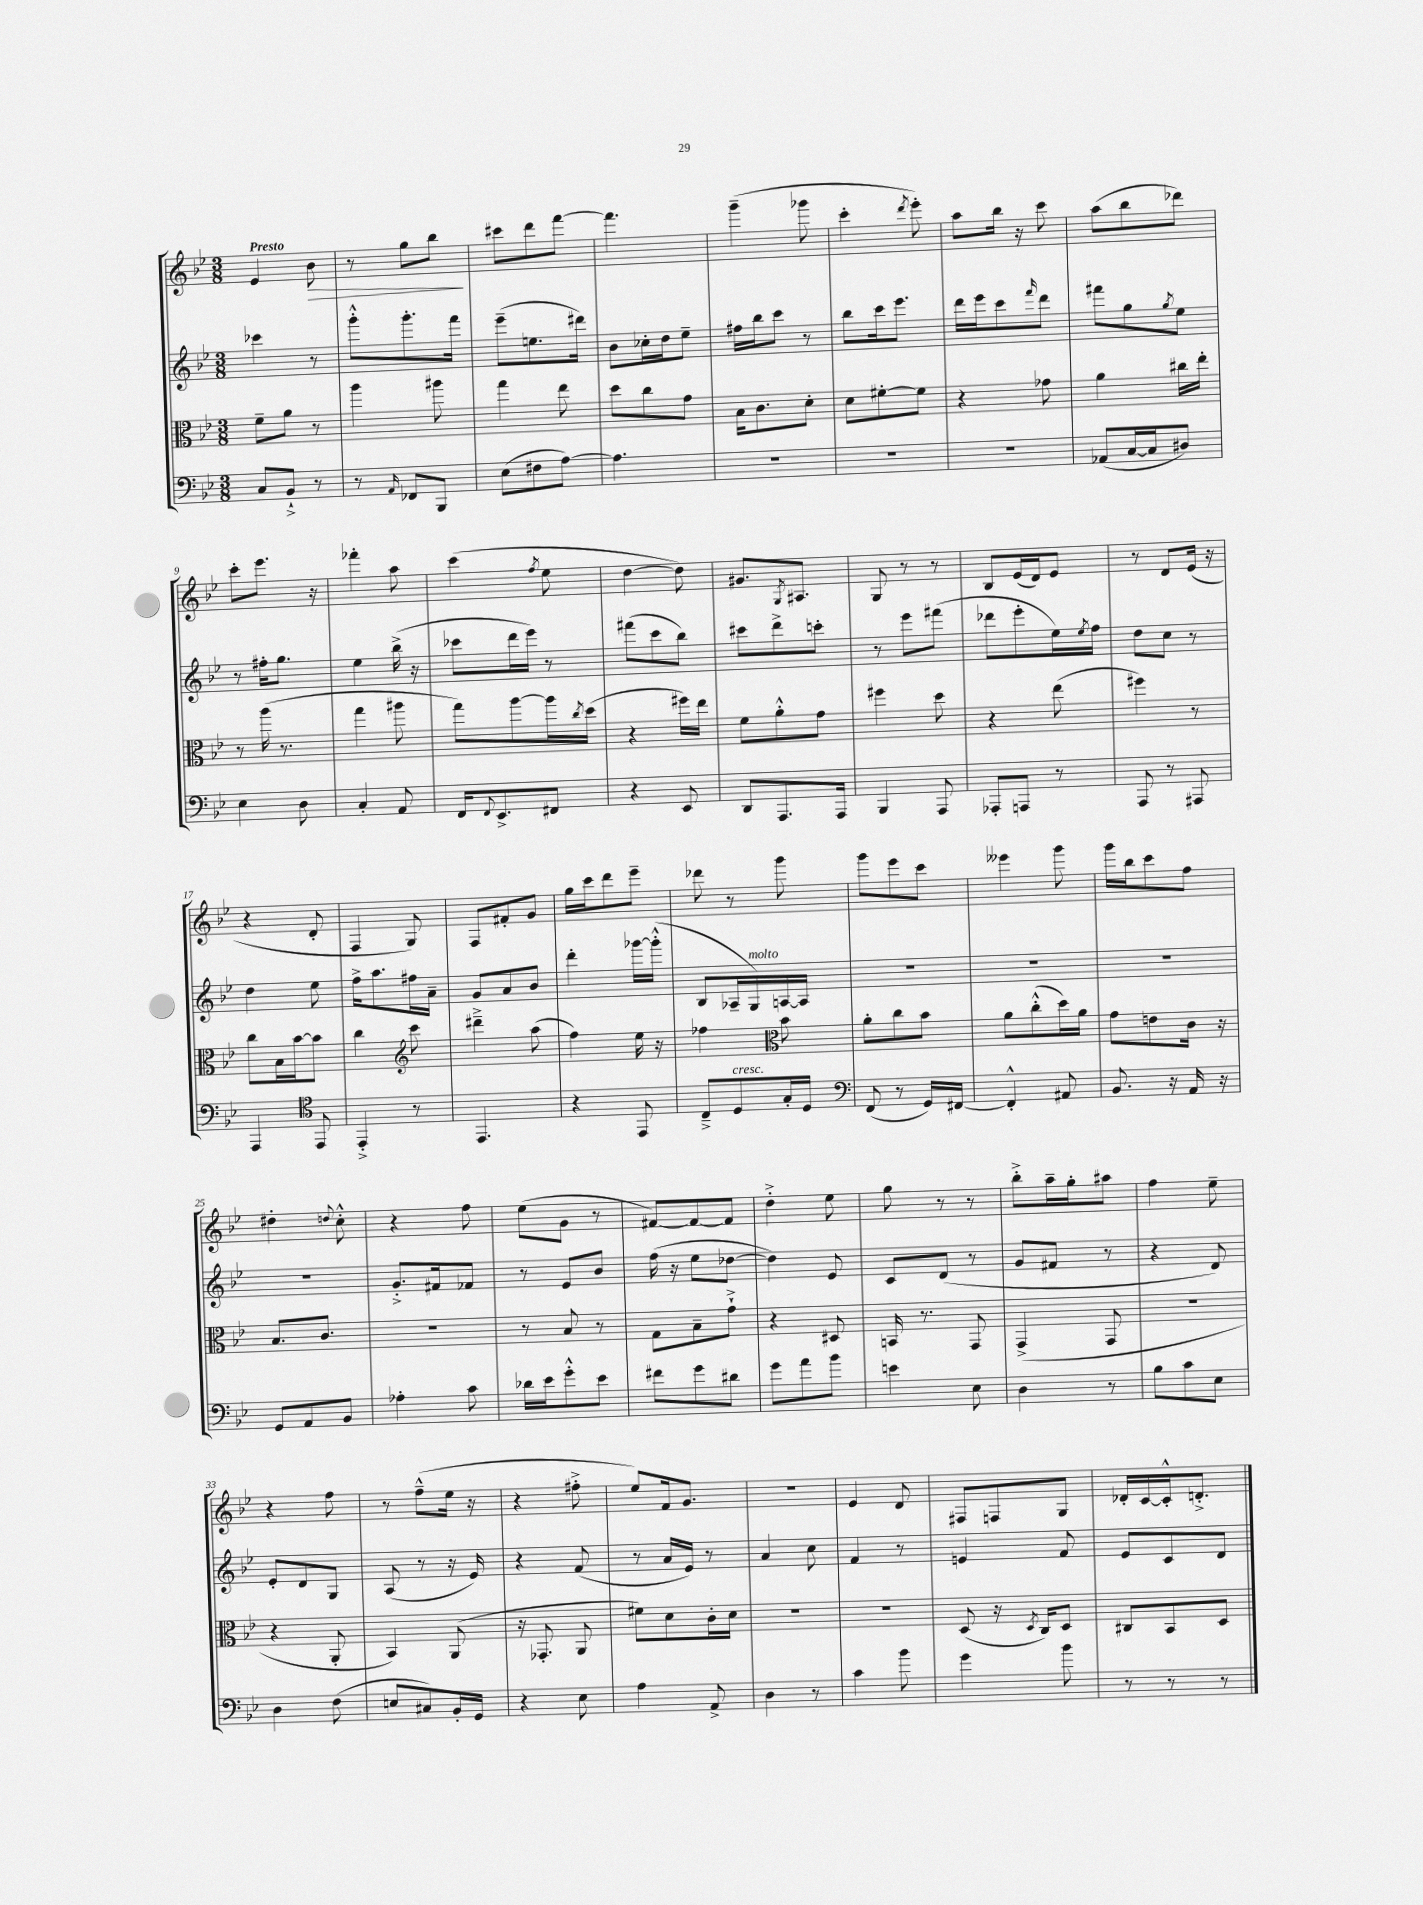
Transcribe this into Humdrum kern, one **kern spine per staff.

**kern	**kern	**kern	**kern
*staff4	*staff3	*staff2	*staff1
*clefF4	*clefC3	*clefG2	*clefG2
*k[b-e-]	*k[b-e-]	*k[b-e-]	*k[b-e-]
*M3/8	*M3/8	*M3/8	*M3/8
8C	8f~	4ccc-	4e-
8BB-`^	8a	.	.
8r	8r	8r	8b-
=	=	=	=
8r	4aa	8ggg'^^	8r
16qqAA	.	.	.
8FF-	.	8.ggg'	8gg
8BBB-	8aa#	.	8bb-
.	.	16fff	.
=	=	=	=
(8E-	4gg	(8eee-~	8ccc#
8F#	.	8.ee	8ddd
[8A)	8ee-	.	[8fff
.	.	16ddd#)	.
=	=	=	=
4.A]	8dd	8b-	4.fff]
.	8cc	16cc-'	.
.	.	16dd	.
.	8g	8ee-~	.
=	=	=	=
4.r	16B-	16ff#	(4ggg~
.	8.c	16bb-	.
.	.	8ccc	.
.	8d'	8r	8ggg-
=	=	=	=
4.r	8d	8bb-	4ccc'
.	[8f#'	16ccc	.
.	.	8.eee-	.
.	.	.	8qddd
.	8f#]	.	8eee-')
=	=	=	=
4.r	4r	16ddd	8aa
.	.	16eee-	.
.	.	8ccc	16bb-
.	.	.	16r
.	.	16qqfff	.
.	8g-	8ddd	8ccc
=	=	=	=
(8AA-	4a	8fff#	(8aa
[16C	.	8gg	8bb-
16C]	.	.	.
.	.	8qgg	.
8D#)	16cc#	8ee-	8ddd-)
.	16ee-'	.	.
=	=	=	=
4E-	8r	8r	8ccc'
.	(16aa	16ff#'	8.eee-
.	8.r	8.gg	.
8D	.	.	.
.	.	.	16r
=	=	=	=
4C'	4gg	4ee-	4fff-'
8AA	8aa#	(16bb-^	8aa
.	.	16r	.
=	=	=	=
16FF	8gg)	8ccc-	(4ccc
8qqFF	.	.	.
8.EE-^	.	.	.
.	[8aa	16ddd	.
.	.	16eee-)	.
.	.	.	8qff
8FF#	16aa]	8r	8ee-
.	8qcc	.	.
.	(16dd	.	.
=	=	=	=
4r	4r	(8fff#	[4dd
.	.	8ccc	.
8EE-	16ff#)	8bb-)	8dd])
.	16ee-	.	.
=	=	=	=
8DD	8f	8ccc#	8.g#
8.AAA	8a'^^	8ddd^	.
.	.	.	8qG
.	.	.	8.A#
.	8g	8ccc'	.
16AAA	.	.	.
=	=	=	=
4BBB-	4ff#	8r	8G
.	.	8eee-	8r
8AAA	8dd	(8fff#	8r
=	=	=	=
8AAA-'	4r	8ddd-	8B-
8AAA	.	8eee-'	(16e-
.	.	.	16d)
8r	(8ee-	16ee-)	8e-
.	.	8qee-	.
.	.	16ff	.
=	=	=	=
8AAA	4ff#)	8dd	8r
8r	.	8cc	8d
8AAA#	8r	8r	(16e-
.	.	.	16r
=	=	=	=
4AAA	8cc	4dd	4r
.	16B-	.	.
.	[16b-	.	.
*clefC4	*	*	*
8EE-	8b-]	8ee-	8d'
=	=	=	=
4EE-'^	4cc	16ff^	4F
.	.	8.aa	.
*	*clefG2	*	*
8r	8ccc	16ff#	8G)
.	.	16a~	.
=	=	=	=
4.EE-	4ddd#~^	8g	8F
.	.	8a	8f#'
.	(8aa	8b-	8g
=	=	=	=
4r	4ff)	4ddd'	16gg
.	.	.	16ccc
.	.	.	8ddd
8EE-	16ee-	[16ggg-	8eee-~
.	16r	(16ggg-'^^]	.
=	=	=	=
8C~^	4ff-	8B-	8ddd-
8D	.	16A-~	8r
.	.	16G)	.
*	*clefC3	*	*
16G'	8b-	[16A	8ggg
16D	.	16A]	.
=	=	=	=
*clefF4	*	*	*
(8FF	8a'	4.r	8ggg
8r	8cc	.	8eee-
16GG)	8b-	.	8ccc
[16FF#	.	.	.
=	=	=	=
4FF#'^^]	8a	4.r	4eee--
.	(8cc'^^	.	.
8AA#	16dd)	.	8ggg
.	16a	.	.
=	=	=	=
8.BB-	8g	4.r	16ggg
.	.	.	16bb-
.	8e	.	8ccc
16r	.	.	.
16AA	16c	.	8ff
16r	16r	.	.
=	=	=	=
8GG	8.B-	4.r	4dd#'
8AA	.	.	.
.	8.c	.	.
.	.	.	8qqdd
8BB-	.	.	8cc'^^
=	=	=	=
4A-'	4.r	8.g'^	4r
.	.	16f#	.
8c	.	8f-	8ff
=	=	=	=
16d-	8r	8r	(8ee-
16e-	.	.	.
8g'^^	8B-	8e-	8g
8e-	8r	8b-	8r
=	=	=	=
8f#	8G	(16ff	[8f#)
.	.	16r	.
8g	8B-~	8ee-	8f#_
8d#	8g`^	[8dd-	8f#]
=	=	=	=
8g	4r	4dd-])	4dd'^
8a	.	.	.
8b-	8D#	8e-	8ee-
=	=	=	=
4e	16BB	8c	8gg
.	8.r	.	.
.	.	(8d	8r
8E-	8GG	8r	8r
=	=	=	=
4D	(4GG^	8g	8bb-'^
.	.	8f#	16aa~
.	.	.	16gg'
8r	8GG	8r	8aa#
=	=	=	=
8B-	4.r	4r	4ff
8c	.	.	.
8E-	.	8d)	8ee-~
=	=	=	=
4D	4r	8e-'	4r
.	.	8d	.
(8F	8AA'	8G	8ff
=	=	=	=
8E	4BB-)	(8A	8r
8C#)	.	8r	(8ff~^^
16BB-'	(8AA	16r	16ee-
16GG	.	16e-)	16r
=	=	=	=
4r	16r	4r	4r
.	8.GG-'	.	.
8E-	8AA	(8f	8ff#'^
=	=	=	=
4A	8f#)	8r	8ee-)
.	8d	16a	16f
.	.	16e-)	8.g
8AA^	16c'	8r	.
.	16d	.	.
=	=	=	=
4D	4.r	4a	4.r
8r	.	8cc	.
=	=	=	=
4c	4.r	4f	4e-
8b-	.	8r	8d
=	=	=	=
4g	(8D	4e	8F#
.	16r	.	8F
.	8qD	.	.
.	16C)	.	.
8b-	8D	8f	8G
=	=	=	=
8r	8C#	8e-	16d-'
.	.	.	[16c
8r	8BB-	8c	16c'^^]
.	.	.	8.d'^
8r	8D	8d	.
==	==	==	==
*-	*-	*-	*-
